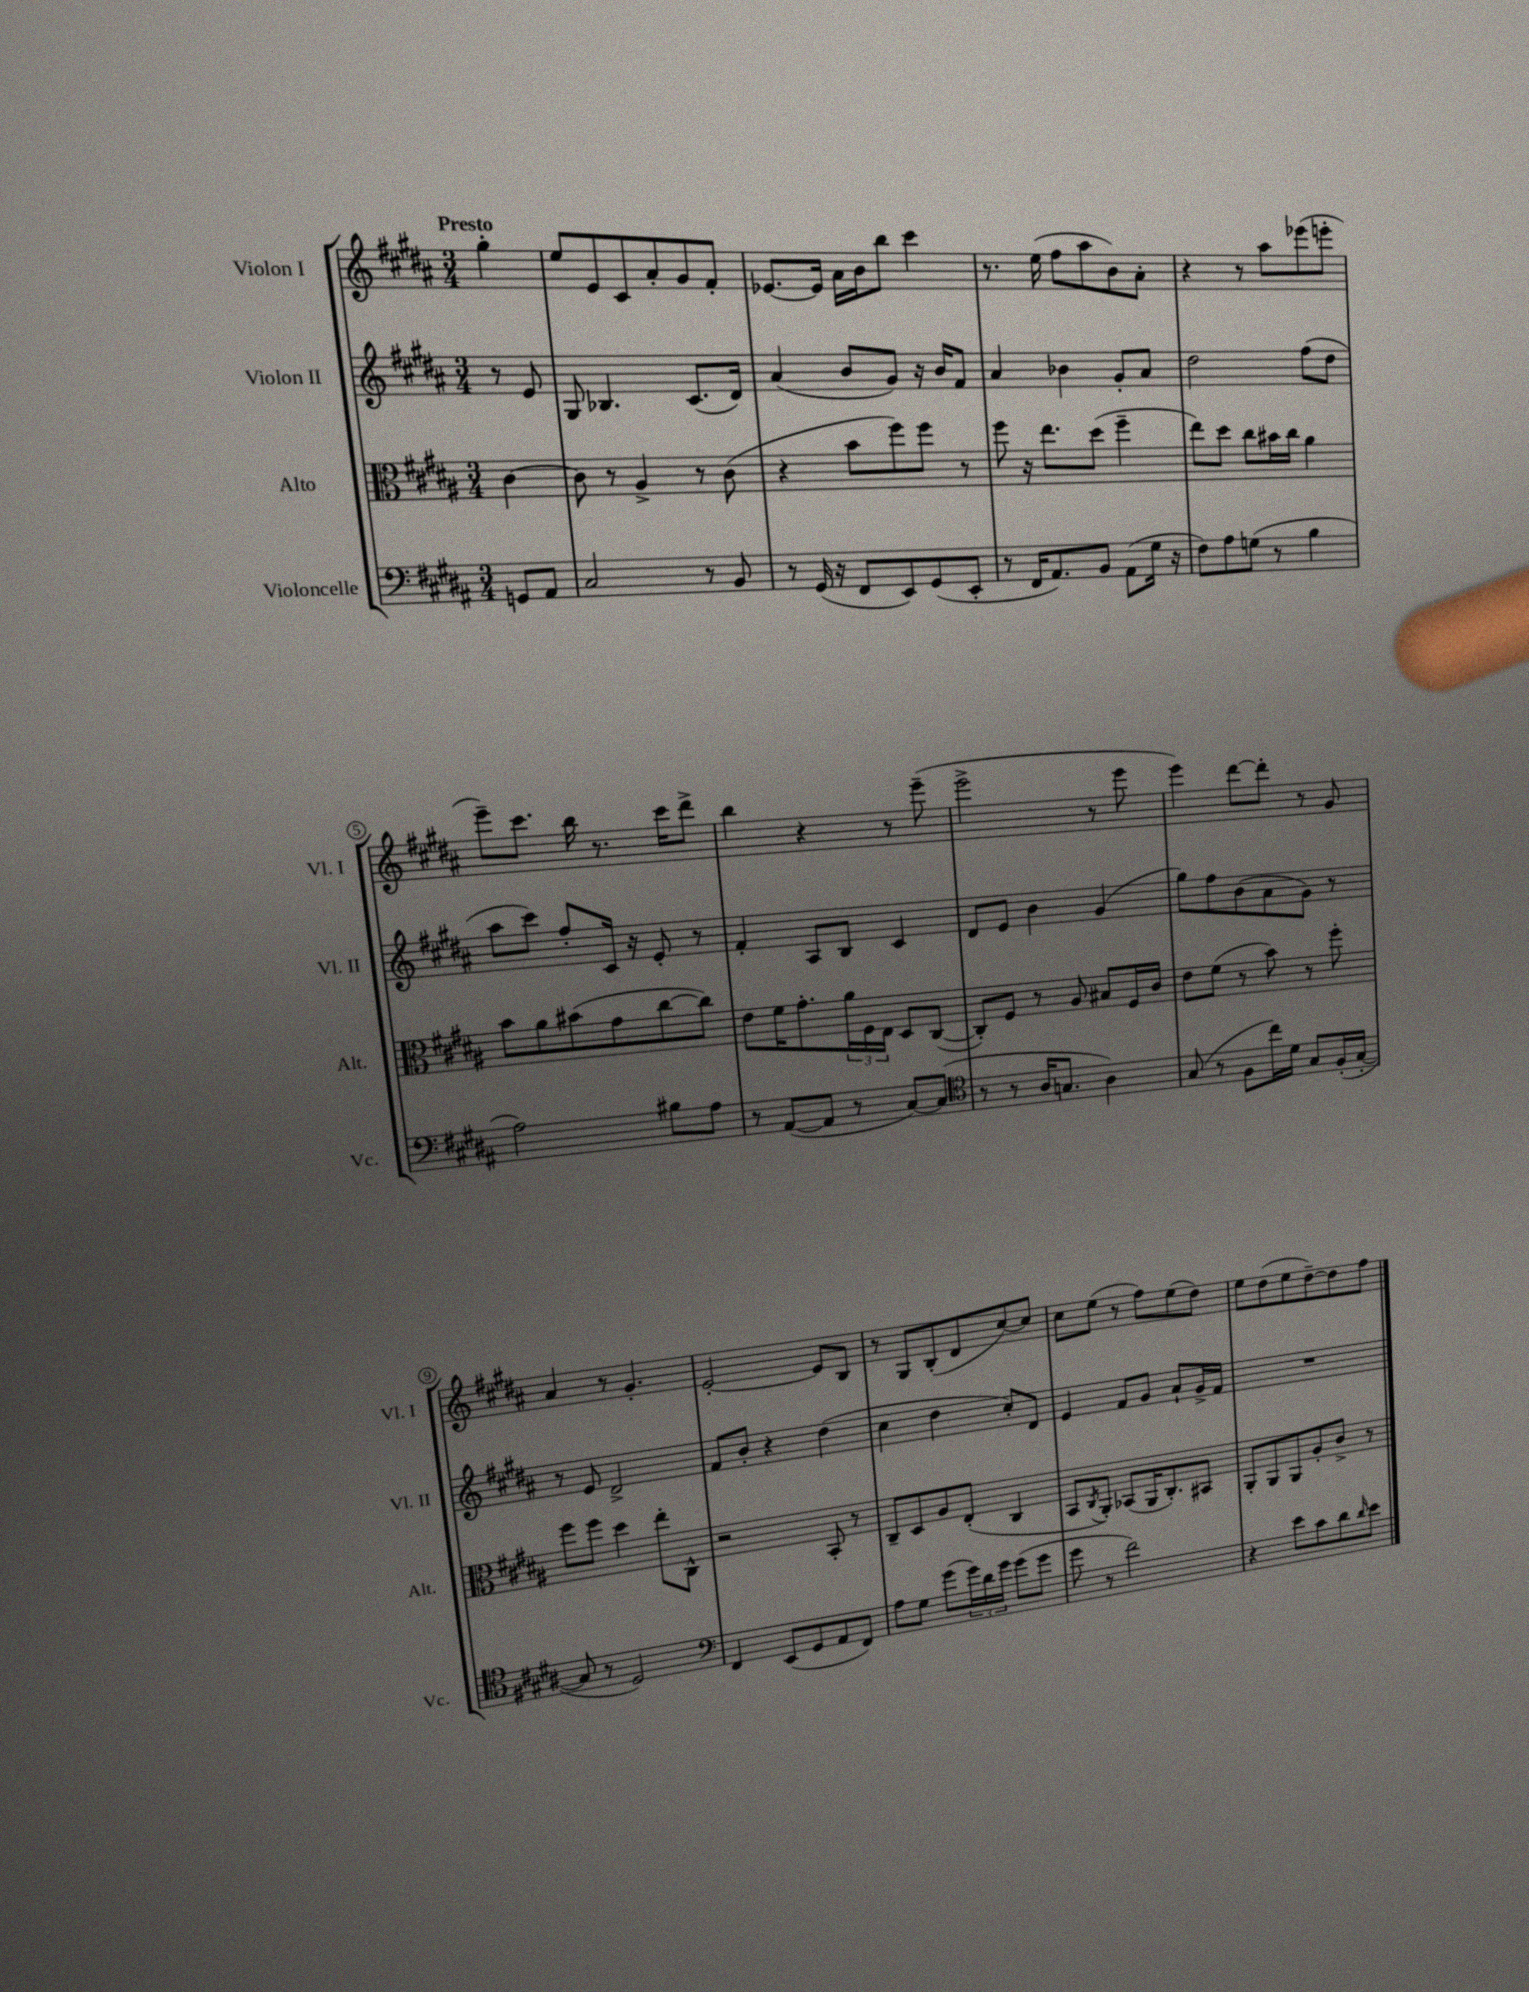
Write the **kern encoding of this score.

**kern	**kern	**kern	**kern
*part4	*part3	*part2	*part1
*staff4	*staff3	*staff2	*staff1
*I"Violoncelle	*I"Alto	*I"Violon II	*I"Violon I
*I'Vc.	*I'Alt.	*I'Vl. II	*I'Vl. I
*clefF4	*clefC3	*clefG2	*clefG2
*k[f#c#g#d#a#]	*k[f#c#g#d#a#]	*k[f#c#g#d#a#]	*k[f#c#g#d#a#]
*M3/4	*M3/4	*M3/4	*M3/4
=	=	=	=
!	!	!	!LO:TX:a:B:t=Presto
8GGn/L	[4c#\	8r	4gg#'\
8AA#/J	.	8e/	.
=1	=1	=1	=1
2C#/	8c#\]	8G#/	8ee/L
.	8r	4.B-X/	8e/
.	4A#^/	.	8c#/
.	.	.	8a#'/
8r	8r	(8.c#/L	8g#/
8BB/	(8c#\	.	8f#'/J
.	.	16d#/Jk)	.
=2	=2	=2	=2
8r	4r	(4a#/	[8.e-X/L
(16GG#/	.	.	.
16r	.	.	16e-/Jk]
8FF#/L	8b\L	8b/L	16a#\LL
.	.	.	16b\J
8EE/)	8ff#\)	8g#/J)	8bb\J
(8GG#/	8ff#\J	16r	4ccc#\
.	.	16b/KL	.
8EE'/J	8r	8f#/J	.
=3	=3	=3	=3
8r	8ff#\	4a#/	8.r
16FF#/KL	16r	.	.
8.AA#/)	8.ee\L	.	(16ee\
.	.	4b-X\	8ff#\L
8BB/J	(8dd#\J	.	8aa#\
(8AA#\L	4ff#~\	8g#'/L	8b\)
16G#\Jk	.	8a#/J	8a#'\J
16r	.	.	.
=4	=4	=4	=4
8F#\L)	8ee\L)	2dd#\	4r
8A#\	8dd#\J	.	.
(8Gn\J	8cc#\L	.	8r
8r	16b#X\L	.	8aa#\L
.	16cc#\JJ	.	.
4B\	4a#\	(8ff#\L	(8eee-X\
.	.	8dd#\J	8eeen'\J
!!LO:LB:g=z
=5	=5	=5	=5
2A#\)	8b\L	8aa#\L	8eee~\L)
.	8a#\	8ccc#\J)	8.ccc#\J
.	(8b#X\	8ff#'/L	.
.	.	.	16bb\
.	8g#\	16c#/Jk	8.r
.	.	16r	.
8B#X\L	[8cc#\	8e'/	.
.	.	.	16ccc#\KL
8A#\J	8cc#\J])	8r	8ddd#^\J
=6	=6	=6	=6
8r	8e\L	4f#'/	4bb\
([8AA#/L	16f#\K	.	.
.	8.g#'\	.	.
8AA#/J]	.	8A#/L	4r
8r	24a#\L	8B/J	.
.	24F#\	.	.
.	24E\JJ	.	.
[8C#/L)	8D#/L	4c#/	8r
(8C#/J]	([8C#/J	.	(8eee~\
=7	=7	=7	=7
*clefC4	*	*	*
8r	8C#'/L])	8d#/L	2eee^\
8r	8F#/J	8e/J	.
16A#/KL	8r	4b\	.
8.Gn/J	.	.	.
.	8A#/	.	.
4A#\)	8B#X/L	(4g#/	8r
.	16F#/L	.	8eee\
.	16c#/JJ	.	.
=8	=8	=8	=8
(8G#/	8e\L	8gg#\L)	4eee\)
8r	(8f#\J	8ff#\	.
8F#\L	8r	(8b\	[8ddd#\L
16cc#\L)	8b\)	8a#\	8ddd#'\J]
16d#\JJ	.	.	.
8G#/L	8r	8g#\J)	8r
(16F#'/L	8ff#'\	8r	8g#/
[16G#'/JJ	.	.	.
!!LO:LB:g=z
=9	=9	=9	=9
8G#/]	8ff#\L	8r	4a#/
8r	8ff#\J	8e/	.
2D#/)	4dd#\	2d#^/	8r
.	.	.	4.g#'/
.	8ee'\L	.	.
.	8C#^^\J	.	.
=10	=10	=10	=10
*clefF4	*	*	*
4FF#/	2r	8f#/L	[2e'/
.	.	8b'/J	.
(8EE/L	.	4r	.
8GG#/	.	.	.
8AA#/	8BB'/	(4dd#\	8e/L]
8FF#/J)	8r	.	8B/J
=11	=11	=11	=11
8A#\L	8C#~/L	4cc#\	8r
8G#\J	8D#/	.	8G#/L
(8g#\L	8A#/	4dd#\	(8B'/
24g#\L)	(8E'/J	.	8d#/
24d#\	.	.	.
24g#\JJ	.	.	.
(8g#\L	4C#/	8cc#'/L)	[8cc#/)
8g#\J	.	8d#/J	8cc#/J]
=12	=12	=12	=12
8g#\	8BB/L	4e/	8cc#\L
.	8qC#/	.	.
8r	8AA#'/J)	.	(8ee\J
2f#\)	(8BB-X/L	8f#/L	8r
.	16AA#/K	8g#/J	8ff#\L)
.	8.C#'/)	.	.
.	.	8a#`/L	(8ee\
.	8BB#X/J	16g#^/L	8dd#\J)
.	.	16f#/JJ	.
=13	=13	=13	=13
4r	8AA#'/L	2.r	8ee\L
.	8AA#/	.	(8dd#\
8e\L	8AA#/	.	8ee\
8c#\	8A#'/	.	[8dd#~\)
8d#\	8c#^/J	.	8dd#\]
16qqd#/	.	.	.
8e\J	8r	.	8ff#\J
==	==	==	==
*-	*-	*-	*-
